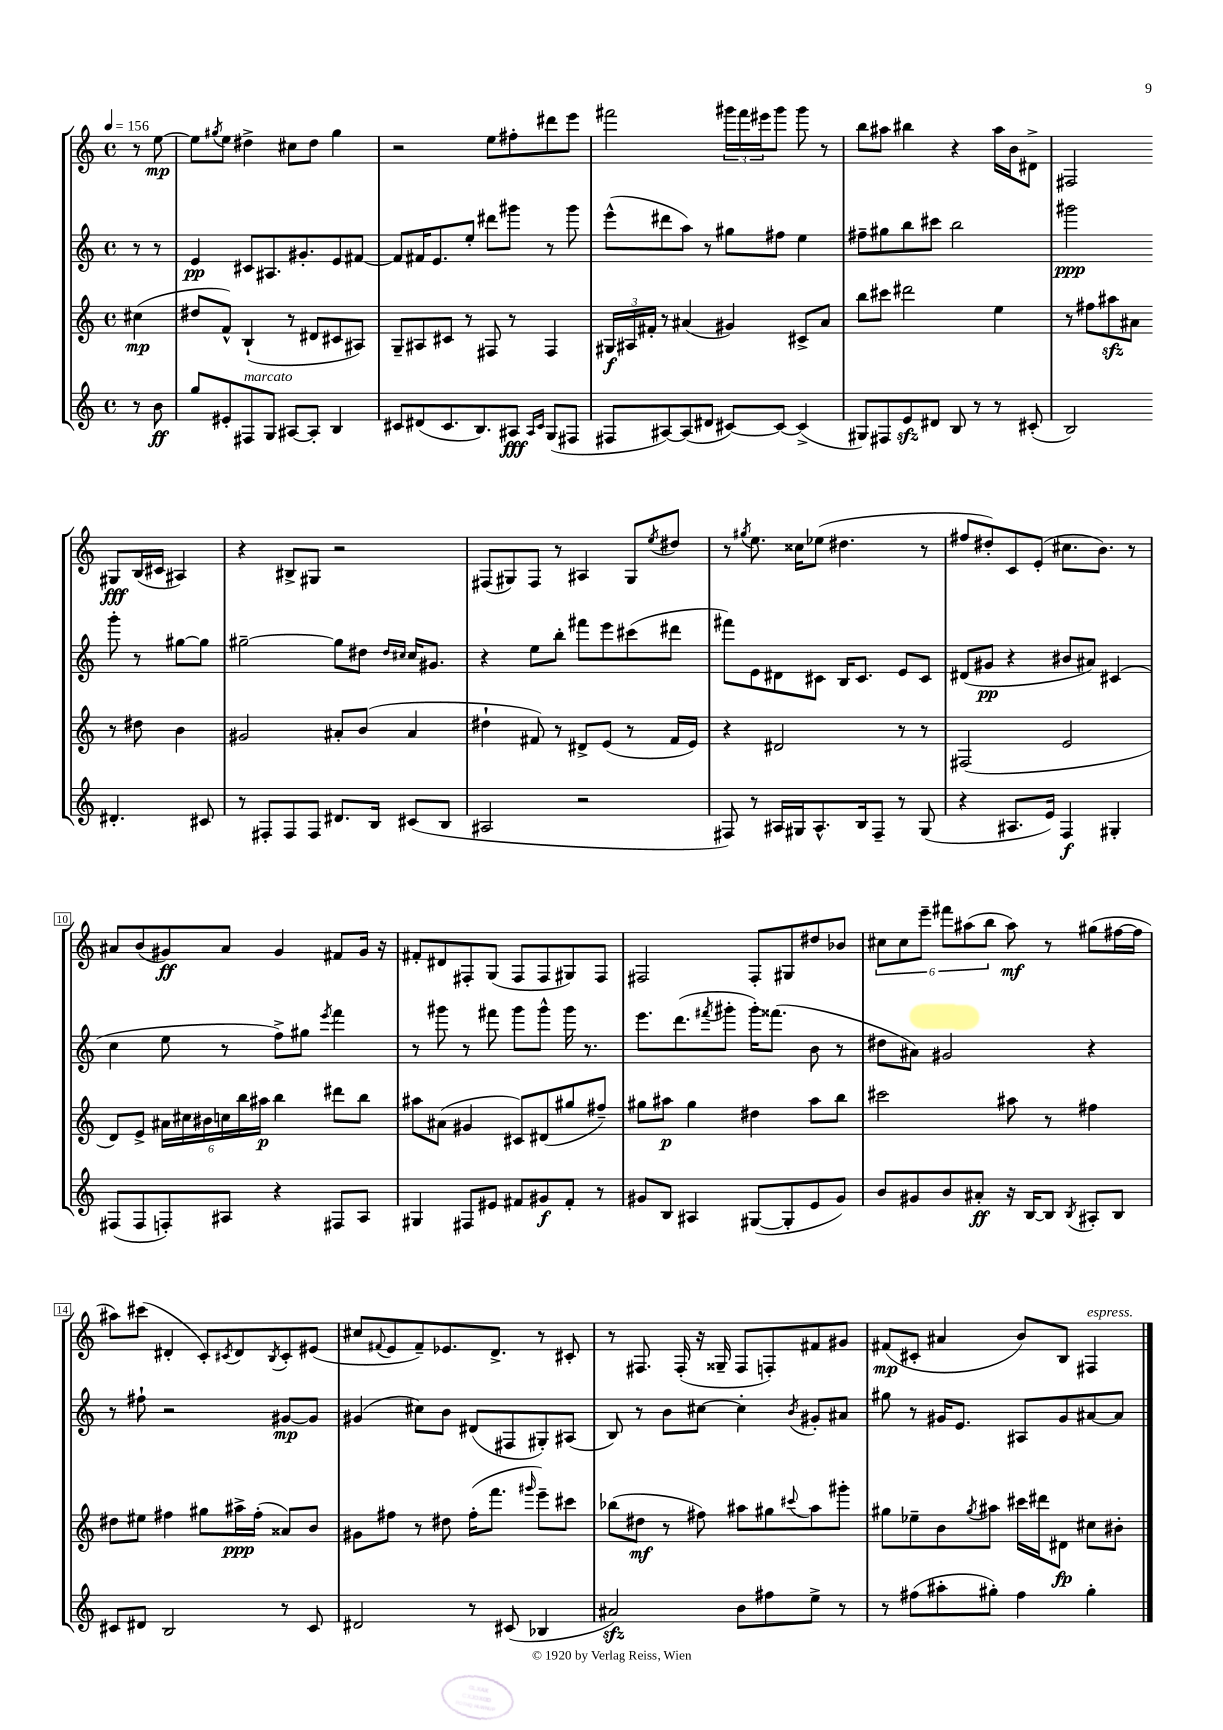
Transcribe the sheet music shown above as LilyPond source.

<<
\new StaffGroup <<
\new Staff = "s0" {
    \clef treble \key c \major \defaultTimeSignature \time 4/4 \partial 4 \tempo 4 = 156
    r8 e''8~\mp |
    e''8 \acciaccatura { gis''8 } e''8 dis''4-> cis''8 dis''8 gis''4 |
    r2 e''8 fis''8-. dis'''8 e'''8 |
    fis'''2 \tuplet 3/2 { gis'''16 fis'''16 eis'''16 } gis'''8 gis'''8 r8 |
    b''8 ais''8 bis''4 r4 ais''16 b'16 dis'8-> |
    fis2 gis8\fff b16( cis'16 ais4) |
    r4 bis8-> gis8 r2 |
    fis8( gis8) fis8 r8 ais4 gis8 \acciaccatura { e''8 } dis''8 |
    r8 \acciaccatura { gis''8 } e''8. cisis''16 ees''8( dis''4. r8 |
    fis''8 dis''8-.) c'8 e'8-.( cis''8. b'8.) r8 |
    ais'8 b'8( gis'8\ff) ais'8 gis'4 fis'8 gis'16 r16 |
    fis'8-. dis'8 fis8-. g8( fis8 fis8 gis8) fis8 |
    fis2 fis8-. gis8 dis''8 bes'8 |
    \tuplet 6/4 { cis''8 cis''8 e'''8-- fis'''8 ais''8( b''8 } ais''8\mf) r8 gis''8( fis''16~ fis''16 |
    ais''8) cis'''8( dis'4-. c'8-.) \acciaccatura { cis'8 } dis'8 \acciaccatura { b8 } cis'8-. eis'8( |
    cis''8 \appoggiatura { fis'8 } e'8 fis'8--) ees'8. d'8.-> r8 cis'8-. |
    r8 fis8. fis16-.( r16 gisis16-- fis8 f8-.) fis'8 gis'8 |
    fis'8\mp( cis'8-. ais'4 b'8) b8 fis4^\markup { \italic "espress." } \bar "|." |
}
\new Staff = "s1" {
    \clef treble \key c \major \defaultTimeSignature \time 4/4 \partial 4
    r8 r8 |
    e'4\pp cis'8 ais8. gis'8.-. e'8 fis'8~ |
    fis'8 fis'16 e'8. e''8-. dis'''8 gis'''8 r8 gis'''8 |
    e'''8-^( dis'''8 a''8) r8 gis''8 fis''8 e''4 |
    fis''8-- gis''8 b''8 cis'''8 b''2 |
    gis'''2\ppp gis'''8-. r8 gis''8~ gis''8 |
    gis''2~-- gis''8 dis''8 \grace { dis''16 cis''16 } cis''16 gis'8. |
    r4 e''8 b''8-. fis'''8 e'''8 cis'''8( dis'''8 |
    fis'''8) e'8 dis'8 cis'8 b16 cis'8. e'8 cis'8 |
    dis'8( gis'8\pp r4 bis'8 ais'8) cis'4( |
    c''4 e''8 r8 f''8->) gis''8 \acciaccatura { e'''8 } f'''4 |
    r8 gis'''8 r8 fis'''8 gis'''8 gis'''8-^ gis'''16 r8. |
    e'''8. d'''8.( \acciaccatura { fis'''8 } gis'''8-. gis'''16-.) fisis'''8.( b'8 r8 |
    dis''8 ais'8) gis'2 r4 |
    r8 fis''8-! r2 gis'8~\mp gis'8 |
    gis'4( cis''8) b'8 dis'8( fis8 gis8-.) ais8( |
    b8) r8 b'8 cis''8~ cis''4-. \acciaccatura { b'8 } gis'8-. ais'8 |
    gis''8 r8 gis'16 e'8. ais8 gis'8 ais'8~ ais'8 \bar "|." |
}
\new Staff = "s2" {
    \clef treble \key c \major \defaultTimeSignature \time 4/4 \partial 4
    cis''4\mp( |
    dis''8 f'8-^) b4-!( r8 dis'8 cis'8 ais8) |
    g8-- ais8 cis'8 r8 fis8 r8 fis4 |
    \tuplet 3/2 { gis16\f ais16 fis'16-. } r8 ais'4( gis'4) cis'8-> ais'8 |
    b''8 cis'''8 dis'''2 e''4 |
    r8 fis''8 ais''8\sfz ais'8 r8 dis''8 b'4 |
    gis'2 ais'8-. b'8( ais'4 |
    dis''4-! fis'8) r8 dis'8-> e'8( r8 fis'16 e'16) |
    r4 dis'2 r8 r8 |
    fis2( e'2 |
    d'8) e'8-> \tuplet 6/4 { ais'16 cis''16 bis'16 c''16 b''16 ais''16\p } b''4 dis'''8 b''8 |
    ais''8 ais'8( gis'4 cis'8) dis'8( gis''8 fis''8--) |
    gis''8 ais''8\p gis''4 dis''4 ais''8 b''8 |
    cis'''2 ais''8 r8 fis''4 |
    dis''8 eis''8 fis''4 gis''8 ais''16->\ppp fis''16-.( aisis'8) b'8 |
    gis'8 fis''8 r8 dis''8 fis''16-.( f'''8. \grace { gis'''16 } e'''8--) cis'''8 |
    bes''8( dis''8\mf r8 fis''8) ais''8 gis''8 \appoggiatura { cis'''8 } ais''8 gis'''8-. |
    gis''8 ees''8-- b'8 \acciaccatura { gis''8 } ais''8 cis'''16 dis'''16 dis'8\fp cis''8 bis'8-. \bar "|." |
}
\new Staff = "s3" {
    \clef treble \key c \major \defaultTimeSignature \time 4/4 \partial 4
    r8 b'8\ff |
    g''8 eis'8-. fis8^\markup { \italic "marcato" } g8 ais8~ ais8-. b4 |
    cis'8 dis'8( cis'8. b8.) ais8\fff \grace { ais16 cis'16 } g8( fis8 |
    fis8 ais8~) ais8( dis'8 cis'8~) cis'8~ cis'4->( |
    gis8) fis8 e'8\sfz dis'8 b8 r8 r8 cis'8-.( |
    b2) dis'4.-. cis'8 |
    r8 fis8-. fis8 fis8 dis'8. b16 cis'8( b8 |
    ais2 r2 |
    fis8) r8 ais16 gis16 ais8.-^ b16 fis8-- r8 gis8( |
    r4 ais8. e'16) f4\f gis4-. |
    fis8( fis8 f8-.) ais8 r4 fis8 ais8 |
    gis4 fis8 eis'8 fis'8 gis'8\f fis'8-. r8 |
    gis'8 b8 ais4 gis8~( gis8-. e'8 gis'8) |
    b'8 gis'8 b'8 ais'8-.\ff r16 b16~ b8 \acciaccatura { b8 } ais8-. b8 |
    cis'8 dis'8 b2 r8 cis'8 |
    dis'2 r8 cis'8( bes4 |
    ais'2\sfz) b'8 fis''8 e''8-> r8 |
    r8 fis''8( ais''8-. gis''8-.) fis''4 gis''4-. \bar "|." |
}
>>
>>
\layout { \context { \Score \override BarNumber.stencil = #(make-stencil-boxer 0.1 0.3 ly:text-interface::print) } }
